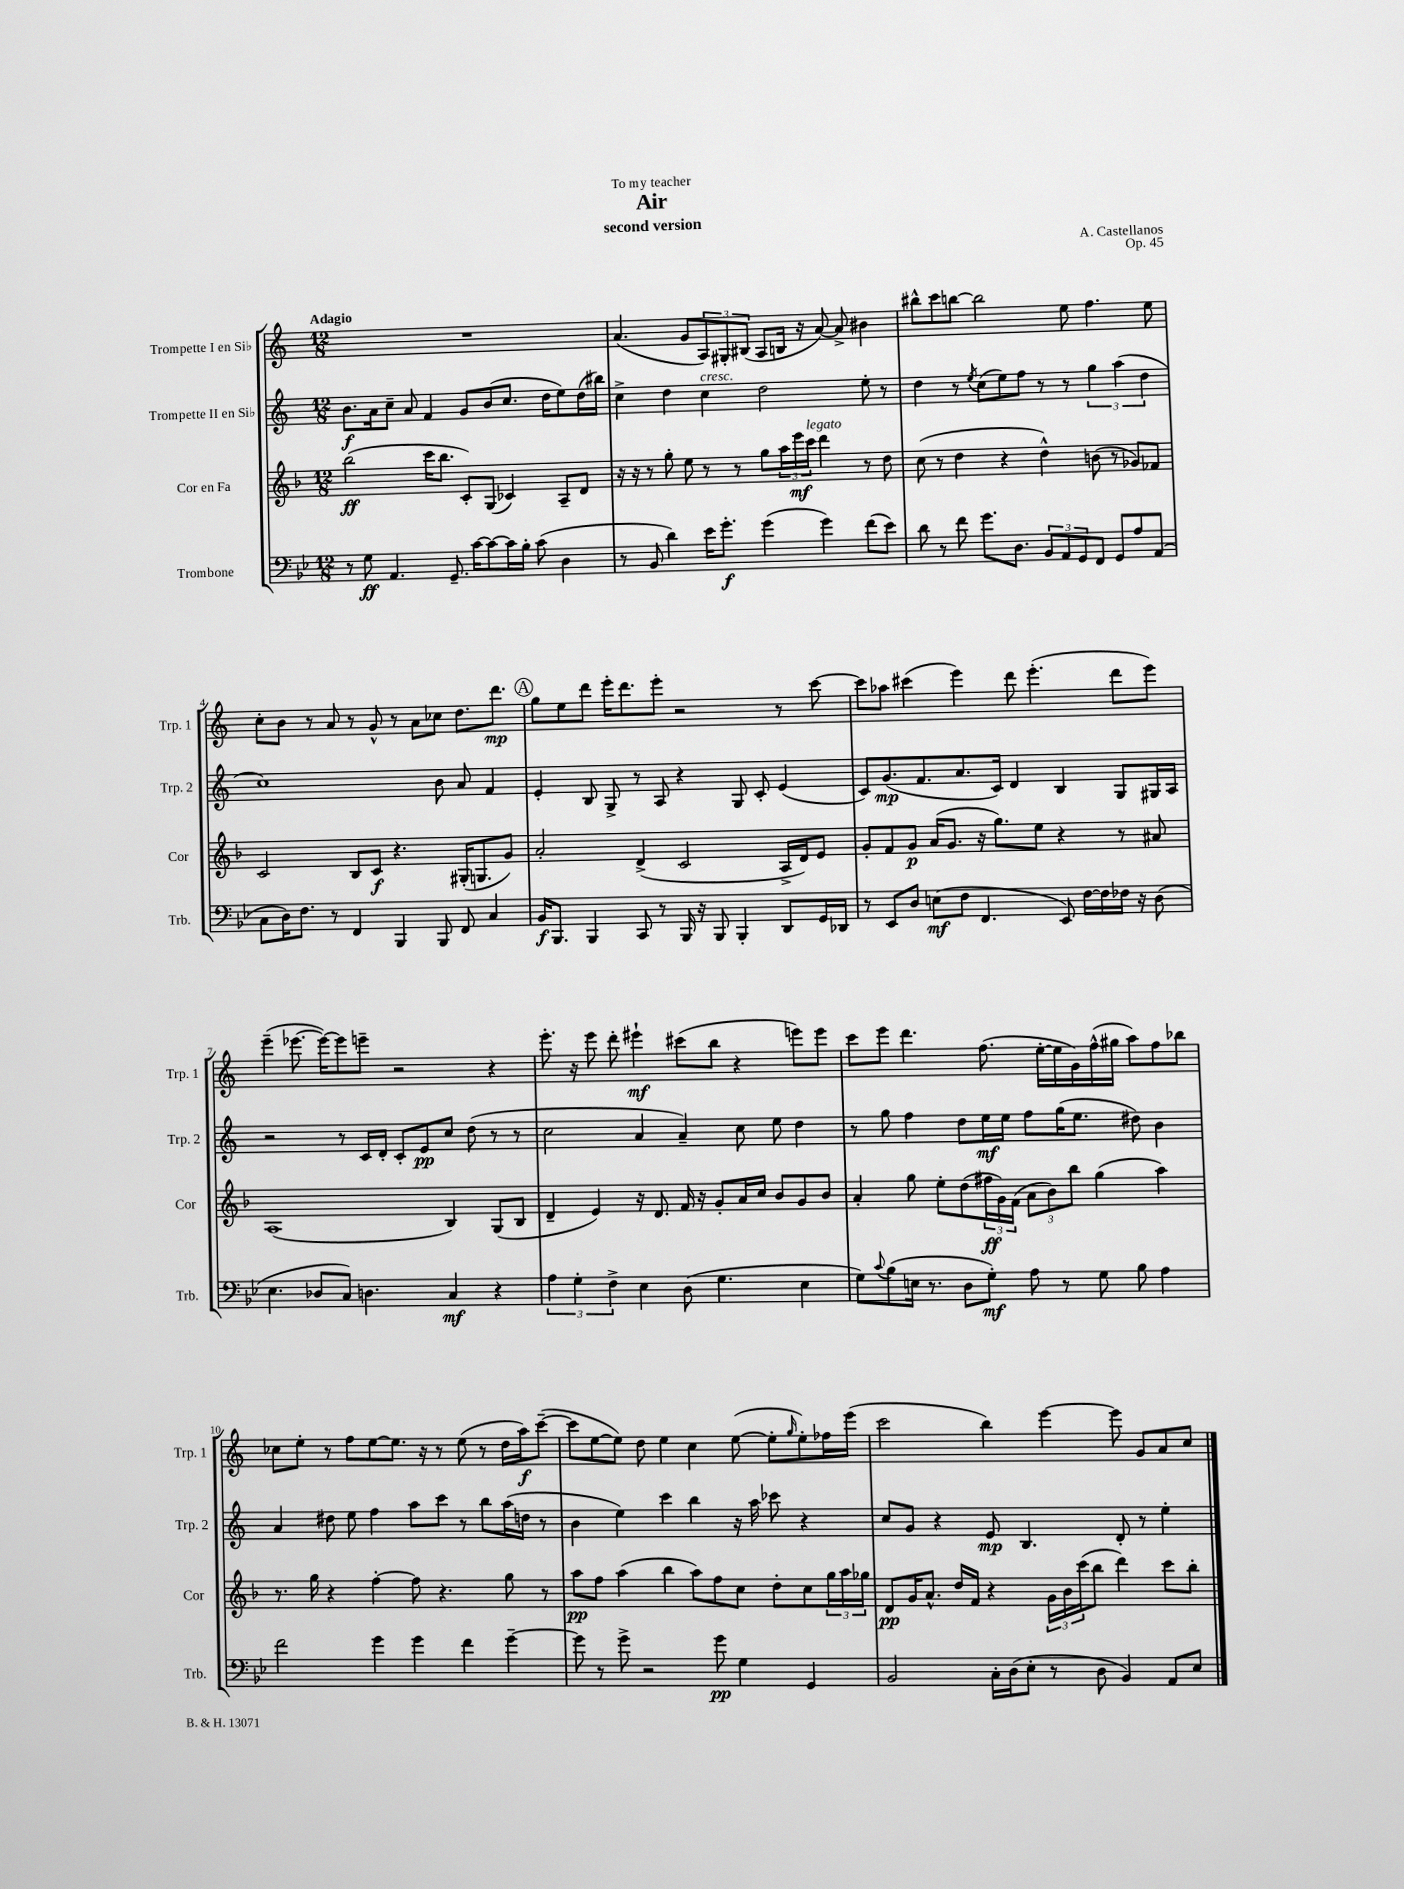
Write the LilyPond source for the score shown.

\header { title = "Air" composer = "A. Castellanos" subtitle = "second version" dedication = "To my teacher" opus = "Op. 45" }
<<
\new StaffGroup <<
\new Staff = "s0" \with { instrumentName = "Trompette I en Sib" shortInstrumentName = "Trp. 1" } {
    \clef treble \key c \major \numericTimeSignature \time 12/8 \tempo "Adagio"
    R1. |
    a'4.( g'8 \tuplet 3/2 { a8) gis8-. bis8( } a8 b16 r16 a'8~) a'8-> bis'4 |
    bis''8-^ c'''8 b''8~ b''2 e''8 f''4. e''8 |
    c''8-. b'8 r8 a'8 r8 g'8-^ r8 a'8 ces''8 d''8. d'''8.\mp |
    \mark \markup { \circle "A" } g''8 e''8 d'''8 e'''16-. d'''8. e'''8-. r2 r8 c'''8~ |
    c'''8 aes''8 cis'''4( e'''4) d'''8 e'''4.-.( d'''8 e'''8) |
    e'''4--( ees'''8.~ ees'''16~) ees'''8 e'''8-- r2 r4 |
    e'''8.-. r16 e'''8 d'''8-. eis'''4-!\mf cis'''8( b''8 r4 e'''8) e'''8 |
    c'''8 e'''8 d'''4. f''8.( e''16~-. e''16 g'16) f''16-^( gis''16 a''8) f''8 bes''8 |
    ces''8 e''8-. r8 f''8 e''8~ e''8. r16 r8 e''8( r8 d''16 a''16\f) c'''8~--( |
    c'''8 e''8~ e''8) d''8 e''4 c''4 e''8~( e''8-. \grace { g''16 } e''8-.) fes''16 e'''16( |
    c'''2 b''4) e'''4~ e'''8 g'8 a'8 c''8 \bar "|." |
}
\new Staff = "s1" \with { instrumentName = "Trompette II en Sib" shortInstrumentName = "Trp. 2" } {
    \clef treble \key c \major \numericTimeSignature \time 12/8
    b'8.\f a'16 c''8-- a'8 f'4 g'8 b'8( c''8. d''16 e''8) d''16( bis''16) |
    c''4-> d''4 c''4^\markup { \italic "cresc." } d''2 e''8-. r8 |
    d''4 r8 \acciaccatura { e''8 } c''8( e''8) f''8 r8 r8 \tuplet 3/2 { g''4 a''4( d''4 } |
    c''1) b'8 a'8 f'4 |
    \mark \markup { \circle "A" } e'4-. b8 g8-> r8 a8 r4 g8 c'8-. e'4( |
    c'8) g'8.\mp( f'8. a'8. c'16) d'4 b4 g8 gis16 a16 |
    r2 r8 c'16 d'16-. c'8-. e'8\pp c''8 d''8( r8 r8 |
    c''2 a'4 a'4--) c''8 e''8 d''4 |
    r8 g''8 f''4 d''8 e''16\mf e''16 f''8 g''16( e''8. dis''8) b'4 |
    a'4 dis''8 e''8 f''4 a''8 c'''8 r8 b''8 a''16( d''16 r8 |
    b'4 e''4) c'''4 b''4 r16 a''16 ces'''8 r4 |
    c''8 g'8 r4 e'8\mp b4. d'8-. r8 e''4-. \bar "|." |
}
\new Staff = "s2" \with { instrumentName = "Cor en Fa" shortInstrumentName = "Cor" } {
    \clef treble \key f \major \numericTimeSignature \time 12/8
    bes''2\ff( c'''16 bes''8. c'8-.) g8( ces'4) a8-- d'8 |
    r16 r16 r8 g''8-. e''8 r8 r8 g''8 \tuplet 3/2 { a''16 e'''16\mf c'''16^\markup { \italic "legato" } } d'''4 r8 d''8 |
    c''8( r8 d''4 r4 d''4-^) b'8( r8 ges'8) fes'8 |
    c'2 bes8 c'8\f r4. gis16-.( g8. g'8) |
    \mark \markup { \circle "A" } a'2-. d'4->( c'2 a16-> d'16) e'8 |
    g'8-. f'8 g'8\p a'16( g'8. r16 g''8.) e''8 r4 r8 ais'8 |
    a1( bes4) g8( bes8 |
    d'4-- e'4) r16 d'8. f'16 r16 g'8-. a'16 c''16 bes'8 g'8 bes'8 |
    a'4-. g''8 e''8-. d''8( \tuplet 3/2 { fis''16\ff g'16) f'16( } \tuplet 3/2 { a'8 bes'8) bes''8 } g''4( a''4) |
    r8. g''16 r4 f''4~-. f''8 r4. g''8 r8 |
    a''8\pp f''8 a''4( bes''4 a''8) f''8 c''8 d''8-. c''8 \tuplet 3/2 { g''16 a''16 ges''16 } |
    d'8\pp g'16 a'8.-^ d''16 f'16 r4 \tuplet 3/2 { g'16 bes'16 c'''16( } bes''8 d'''4) c'''8 bes''8-. \bar "|." |
}
\new Staff = "s3" \with { instrumentName = "Trombone" shortInstrumentName = "Trb." } {
    \clef bass \key bes \major \numericTimeSignature \time 12/8
    r8 g8\ff a,4. g,8.-- c'16~ c'8~ c'16 bes16-. c'8( d4 |
    r8 bes,8 d'4) ees'16 g'8.-.\f g'4( g'4) f'8( ees'8) |
    d'8 r8 f'8 g'8. d8. \tuplet 3/2 { bes,8 a,8 g,8 } f,8 g,8 a8 a,8( |
    c8 d16) f8. r8 f,4 bes,,4 bes,,8 f,8 c4 |
    \mark \markup { \circle "A" } bes,16\f bes,,8. bes,,4 c,8 r8 bes,,16 r16 bes,,8 bes,,4-. d,8 g,16 des,16 |
    r8 ees,8 d8 e8\mf( f8 f,4. ees,8) f16~ f16 fes16 r16 d8( |
    ees4. des8 c8) d4. c4\mf r4 |
    \tuplet 3/2 { a4 g4-. f4-> } ees4 d8( g4. ees4 |
    g8) \appoggiatura { c'8 } bes8( e16 r8. d8 g8-.\mf) a8 r8 g8 bes8 a4 |
    f'2 g'4 g'4 f'4 g'4~-- |
    g'8 r8 g'8-> r2 g'8\pp g4 g,4 |
    bes,2 c16-. d16( ees8-. r8 d8 bes,4) a,8 ees8 \bar "|." |
}
>>
>>
